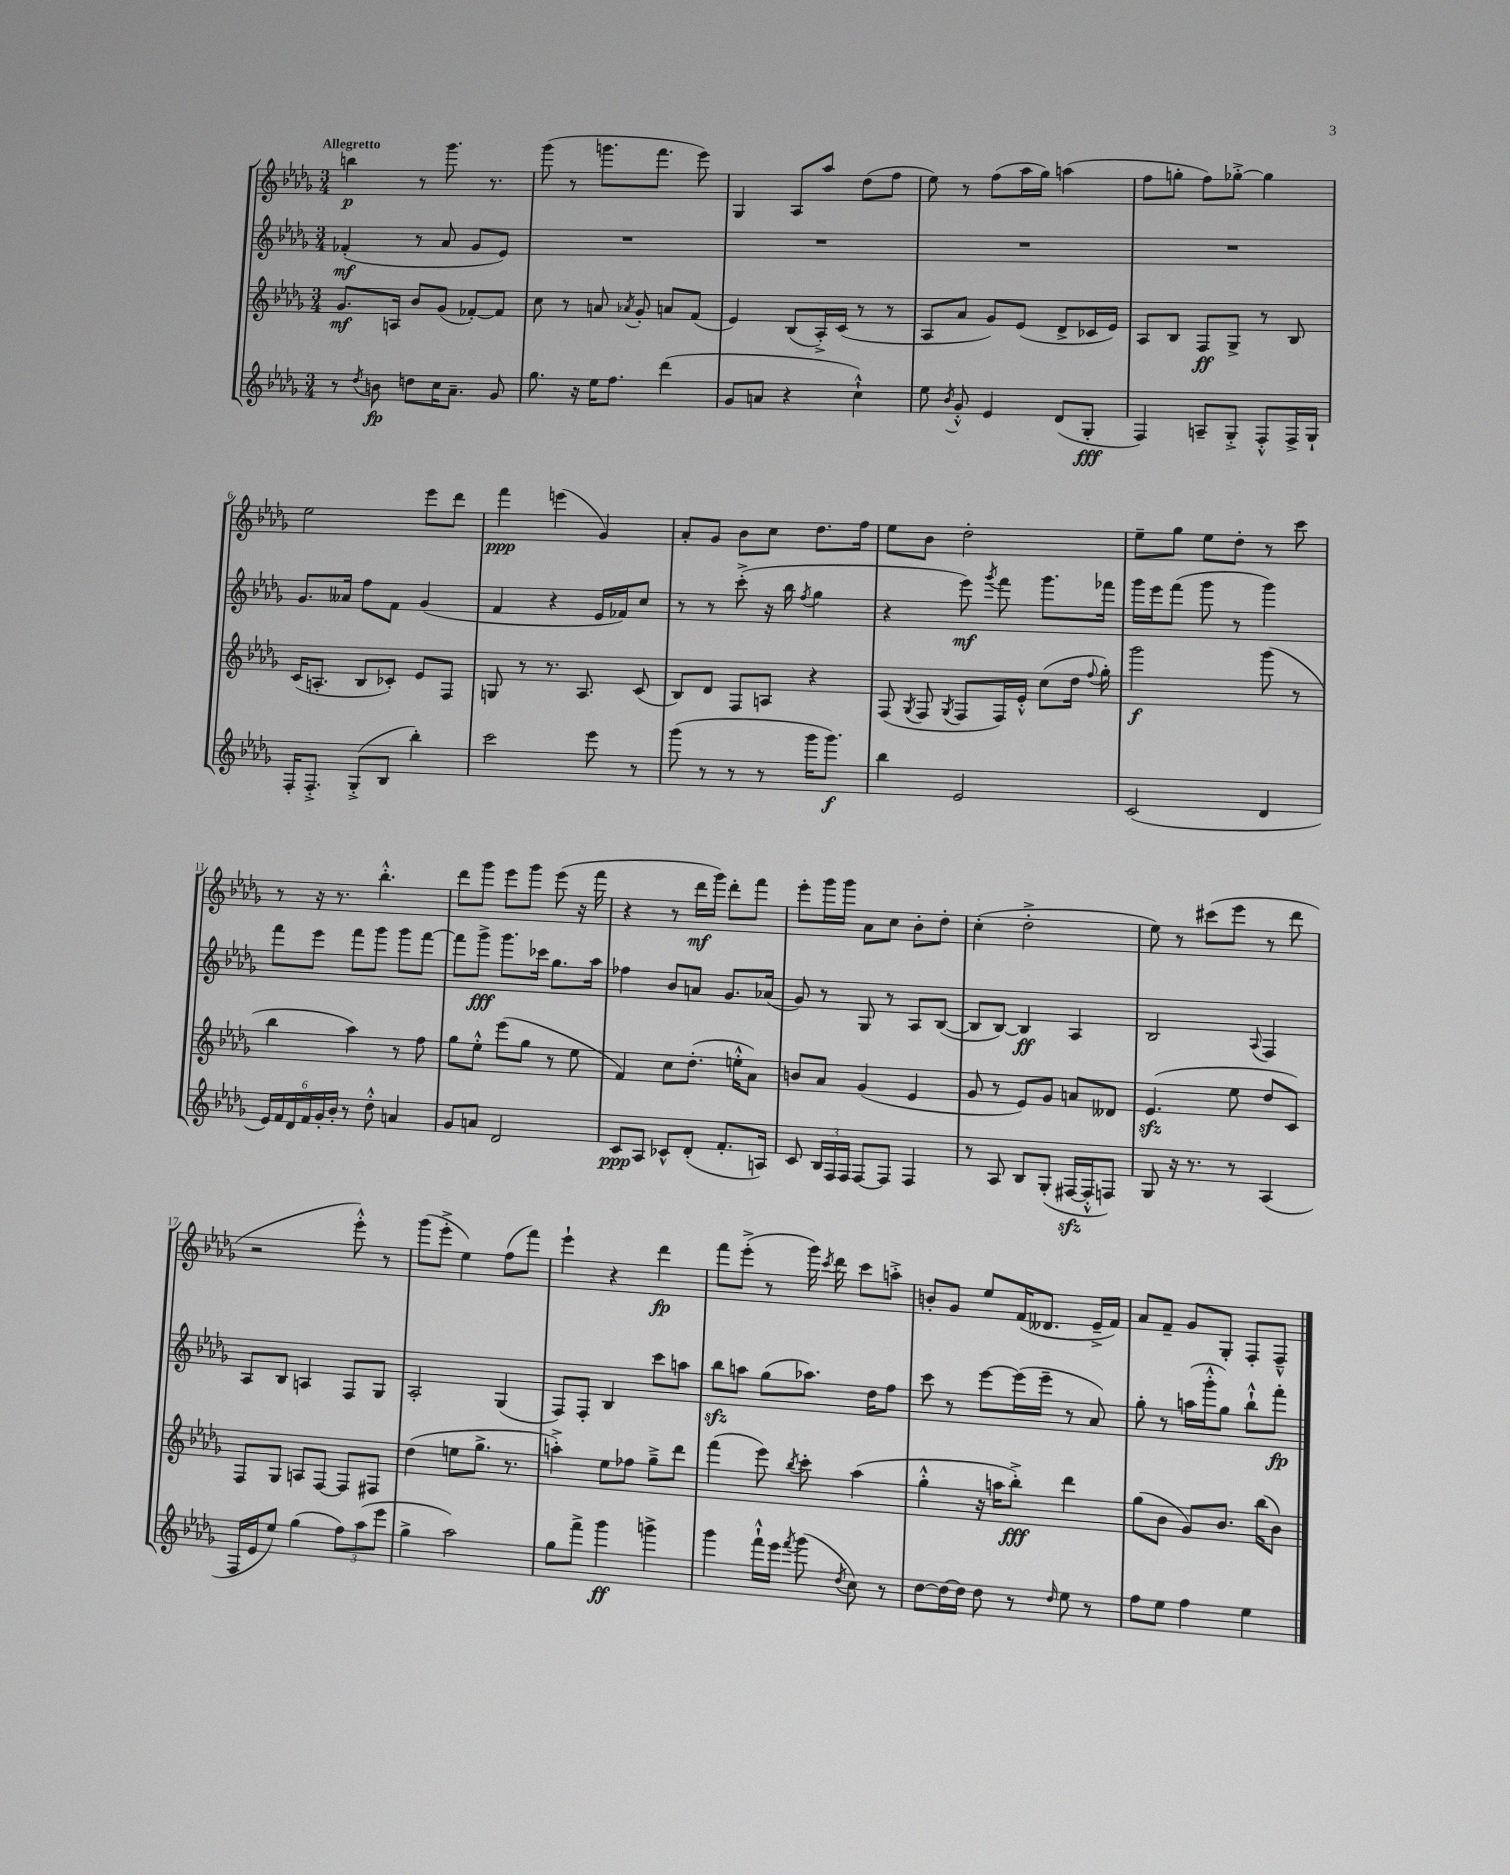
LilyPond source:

<<
\new StaffGroup <<
\new Staff = "s0" {
    \clef treble \key des \major \numericTimeSignature \time 3/4 \tempo "Allegretto"
    \autoBeamOff b''4\p r8 ges'''8. r8. |
    ges'''8( r8 g'''8.[ f'''8.] ees'''8) |
    ges4 aes8[ aes''8] des''8[( f''8] |
    ees''8) r8 f''8[( aes''16 ges''16]) a''4( |
    f''8[ g''8]-. f''8[) ges''8]~-.-> ges''4 |
    ees''2 ees'''8[ des'''8] |
    f'''4\ppp e'''4( ges'4) |
    aes'8[-. ges'8] bes'8[ c''8] des''8.[ f''16] |
    ees''8[ bes'8] des''2-. |
    ees''8[-- ges''8] ees''8[ des''8]-. r8 c'''8 |
    r8 r16 r8. bes''4.-.-^ |
    des'''8[ ges'''8] ees'''8[ ges'''8] ees'''8( r16 f'''16 |
    r4 r8 des'''16[\mf ges'''16]) des'''8[-. f'''8] |
    ees'''8[-. ges'''16 ges'''16] aes'8[ c''8] bes'8[-. des''8]-. |
    c''4-.( des''2-.-> |
    ees''8) r8 cis'''8[( ees'''8] r8 des'''8 |
    r2 ees'''8-.-^) r8 |
    ges'''8[( ees'''8]-.-> ees''4) f''8[( f'''8]) |
    ees'''4-! r4 des'''4\fp |
    f'''8[ ees'''8]-.->( r8 ges'''16) \acciaccatura { c'''8 } des'''16 c'''8[ a''8]-.-> |
    b'8[-. ges'8] ees''8[ f'16( deses'8.] ees'16[---> f'16]) |
    aes'8[ f'8]-- ges'8[ ges8]-. f8[-. f8]---^ \bar "|." |
}
\new Staff = "s1" {
    \clef treble \key des \major \numericTimeSignature \time 3/4
    \autoBeamOff fes'4-.\mf( r8 aes'8 ges'8[ ees'8]) |
    R2. |
    R2. |
    R2. |
    R2. |
    ges'8.[ aeses'16] f''8[ f'8] ges'4( |
    f'4 r4 ees'16[ fes'16) c''8] |
    r8 r8 c'''8-.->( r16 bes''16 \acciaccatura { f''8 } ges''4 |
    r4 ees'''8\mf) \acciaccatura { ges'''8 } f'''8 ges'''8.[ fes'''16] |
    ges'''16[ ees'''16 f'''8]( ges'''8 r8 ges'''4) |
    f'''8[ ees'''8] f'''8[ ges'''8] ges'''8[ f'''8]~ |
    f'''8[ ges'''8]->\fff ges'''8.[ ces'''16] ges''8.[ aes''16] |
    fes''4 bes'8[ a'8] ges'8.[ aes'16]( |
    ges'8) r8 ges8 r8 aes8[ bes8]~( |
    bes8[ bes8]~) bes4\ff aes4 |
    bes2 \appoggiatura { aes8 } f4 |
    aes8[ bes8] a4 f8[ ges8] |
    aes2-. ges4( |
    f8[) f8]-. bes4 c'''8[ a''8] |
    bes''8[\sfz a''8] ges''8[( aes''8.]) des''16[ f''8] |
    c'''8 r8 ees'''8[~ ees'''16( ees'''16]-- r8 aes'8) |
    ges''8-. r8 a''16[( ges'''16-.-^ ges''8]) bes''8[-!-^ f'''8]-.\fp \bar "|." |
}
\new Staff = "s2" {
    \clef treble \key des \major \numericTimeSignature \time 3/4
    \autoBeamOff ges'8.[\mf a16] bes'8[ ges'8]( fes'8[~-.) fes'8] |
    c''8 r8 a'8 \acciaccatura { aes'8 } ges'8-. a'8[ f'8]( |
    ees'4) bes8[( aes16-.->) c'16]( r8 r8 |
    aes8[ aes'8] ges'8[) ees'8]( des'8[-> ces'16 ees'16]) |
    aes8[ bes8] f8[\ff ges8]-> r8 bes8 |
    c'16[( a8.]-. bes8[ ces'8]-.) ees'8[ f8] |
    g8 r8 r8. aes8. c'8( |
    bes8[) des'8] f8[ a8] r4 |
    f8( \acciaccatura { ges8 } f8 \acciaccatura { ges8 } f8[ f16) ees'16]-.-^ c''8[( des''16] \appoggiatura { f''8 } ges''16-.) |
    ges'''2\f ges'''8( r8 |
    bes''4 aes''4) r8 f''8 |
    ges''8[ ees''8]-.-^ ees'''8[( ges''8] r8 ees''8 |
    f'4) c''8[ des''8.]-.( e''16[-.-^ aes'8]) |
    b'8[ aes'8] ges'4( ees'4 |
    ges'8 r8 ees'8[) ges'8] a'8[ deses'8] |
    ees'4.\sfz( ees''8 des''8[ c'8]) |
    f8[ ges8] a8[ f8]~ f8[ fis8] |
    des''4( e''8[ ges''8.]-> r8. |
    a''4-.->) ees''8[ fes''8] ges''8[---> des'''8] |
    f'''4( ees'''8) \acciaccatura { bes''8 } c'''8-. aes''4( |
    ges''4-.-^ r16 a''16[ bes''8]-.->\fff) des'''4 |
    ges''8[( bes'8] ges'8[) bes'8.] bes''16[( bes'8]) \bar "|." |
}
\new Staff = "s3" {
    \clef treble \key des \major \numericTimeSignature \time 3/4
    \autoBeamOff r8 \acciaccatura { des''8 } b'8\fp d''8[ c''16 aes'8.]-- ges'8 |
    ges''8. r16 ees''16[ f''8.] des'''4( |
    ges'8[ a'8] r4 c''4-!-^) |
    ees''8 \acciaccatura { bes'8 } ges'8-.-^ ees'4 des'8[( ges8]-.\fff |
    f4) a8[-- ges8]-.-> f8[-.-^ f16-> ges16]-! |
    f16[-. f8.]-.-> ges8[-.->( bes8] bes''4-.) |
    c'''2 ees'''8 r8 |
    ges'''8( r8 r8 r8 ges'''16[ ges'''8.]\f) |
    bes''4 ees'2 |
    c'2( des'4 |
    \tuplet 6/4 { ees'16[) f'16 des'16 f'16 ges'16-. bes'16]-. } r8 des''8-.-^ a'4 |
    ges'8[ a'8] des'2 |
    c'8[\ppp aes8] ces'8[-^ des'8]-.( f'8.[-. a16]) |
    c'8 \tuplet 3/2 { bes16[ f16 f16] } f8[~ f8] f4 |
    r8 aes8 bes8[ ges8]-.( fis16[~\sfz fis16-.-^ f8]) |
    ges8 r16 r8. r8 aes4( |
    f16[ ees'16 ees''8]) ges''4( \tuplet 3/2 { f''8[) aes''8( ees'''8] } |
    ges''4-> aes''2) |
    ges''8[ f'''8]-> ges'''4\ff g'''4-> |
    ges'''4 f'''16[-!-^ ees'''16] \acciaccatura { f'''8 } ges'''8( \acciaccatura { des''8 } c''8) r8 |
    des''8[~ des''16~ des''16] des''8 r8 \grace { des''16 } ees''8 r8 |
    f''8[ ees''8] f''4 ees''4 \bar "|." |
}
>>
>>
